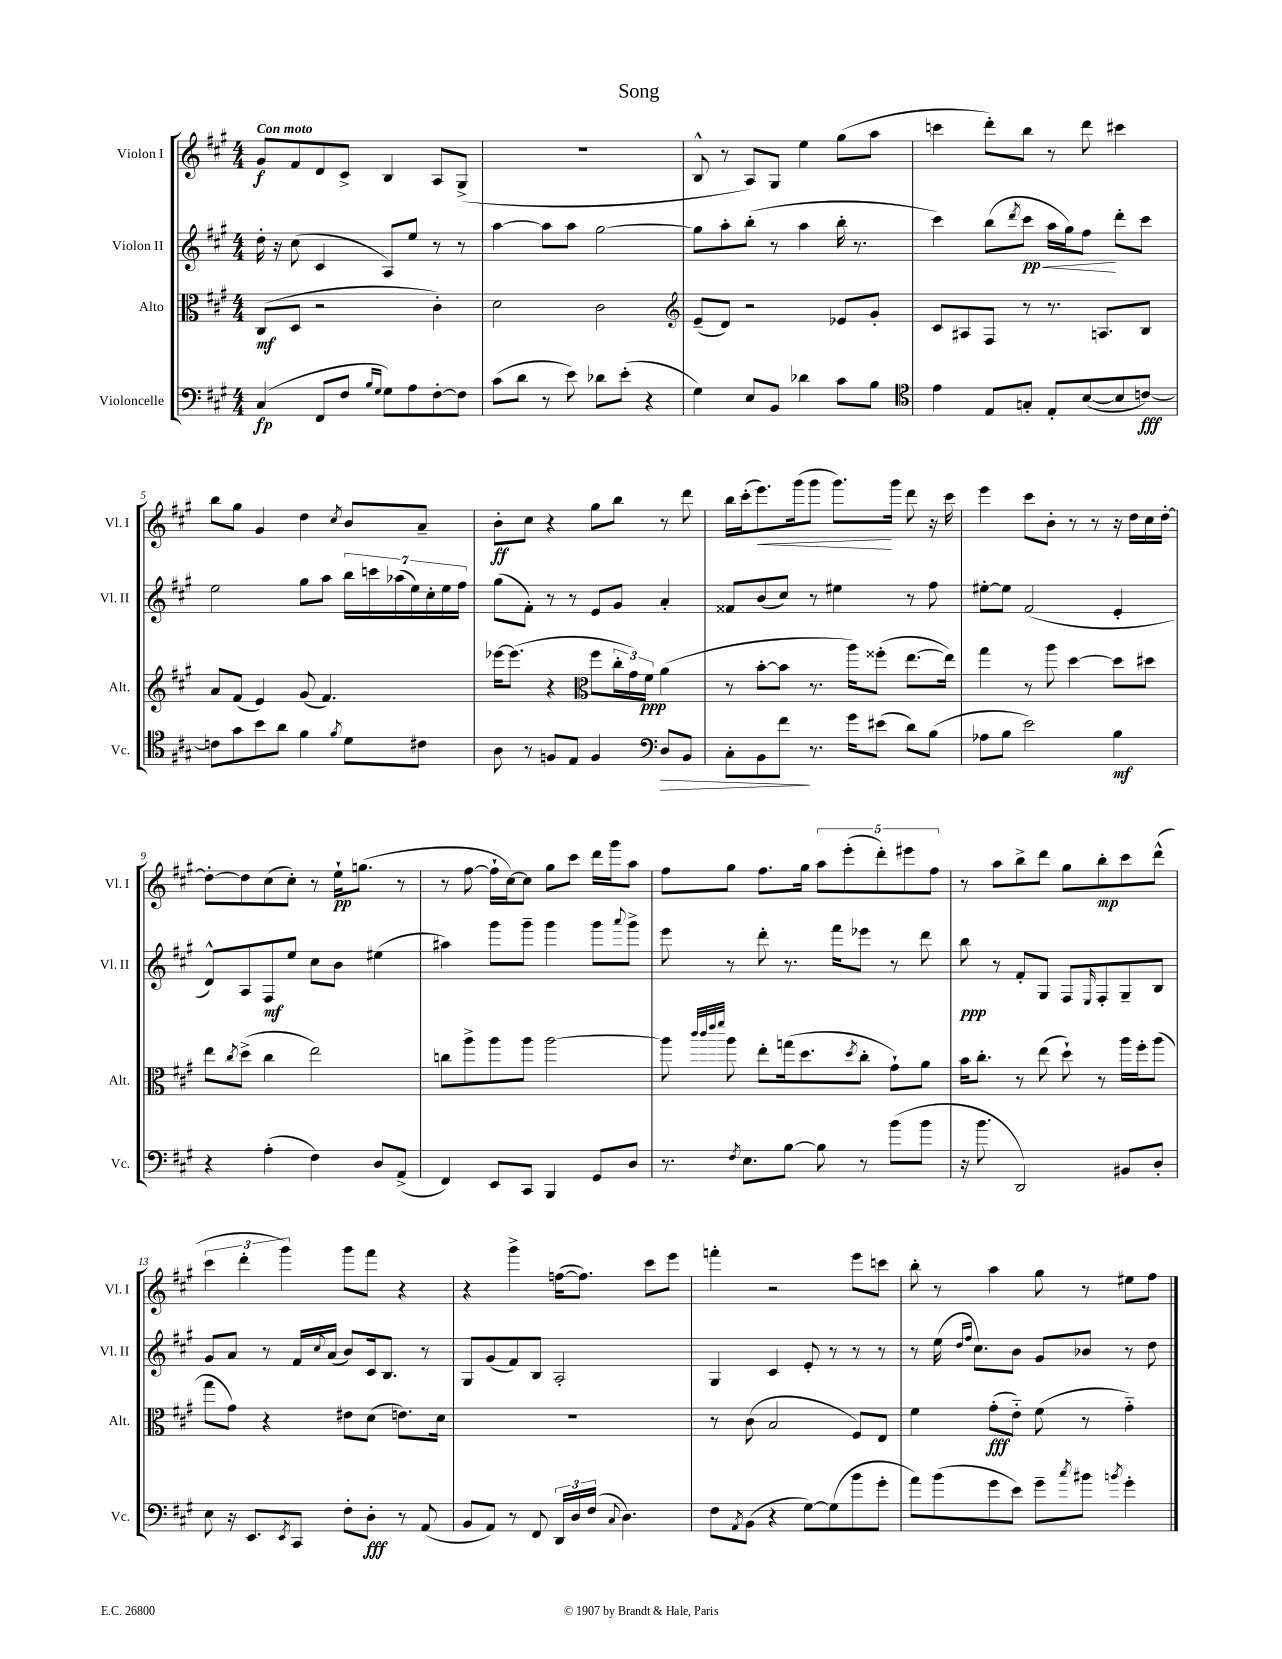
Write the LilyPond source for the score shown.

\header { title = "Song" }
<<
\new StaffGroup <<
\new Staff = "s0" \with { instrumentName = "Violon I" shortInstrumentName = "Vl. I" } {
    \clef treble \key a \major \numericTimeSignature \time 4/4 \tempo "Con moto"
    gis'8\f fis'8 d'8 cis'8-> b4 a8 gis8->( |
    R1 |
    b8-^ r8 a8) gis8 e''4 gis''8( a''8 |
    c'''4 d'''8-.) b''8 r8 d'''8 cis'''4 |
    b''8 gis''8 gis'4 d''4 \acciaccatura { cis''8 } b'8 a'8-- |
    b'8-.\ff cis''8 r4 gis''8 b''8 r8 d'''8 |
    b''16 cis'''16-.( e'''8.\<) gis'''16( gis'''8 gis'''8.\!) gis'''16 d'''8 r16 cis'''16 |
    e'''4 cis'''8 b'8-. r8 r8 r16 d''16 cis''16 d''16~-. |
    d''8~-. d''8 cis''8( cis''8-.) r8 e''16-!\pp g''8.( r8 |
    r8 fis''8~ fis''16-! cis''16~) cis''8 gis''8 cis'''8 d'''16 gis'''16 a''8 |
    fis''8 gis''8 fis''8. gis''16 \tuplet 5/4 { a''8 e'''8-.( d'''8-.) eis'''8 fis''8 } |
    r8 a''8 b''8-> d'''8 gis''8 b''8-.\mp cis'''8 d'''8-^( |
    \tuplet 3/2 { cis'''4 d'''4-. gis'''4) } gis'''8 fis'''8 r4 |
    r4 gis'''4-> f''16~( f''8.) cis'''8 e'''8 |
    f'''4-. r2 e'''8 c'''8 |
    b''8-. r8 a''4 gis''8 r8 eis''8 fis''8 \bar "|." |
}
\new Staff = "s1" \with { instrumentName = "Violon II" shortInstrumentName = "Vl. II" } {
    \clef treble \key a \major \numericTimeSignature \time 4/4
    d''16-. r16 cis''8( cis'4 a8) e''8 r8 r8 |
    a''4~ a''8 a''8 gis''2~ |
    gis''8 a''8-. b''8-.( r8 a''4 b''16-. r8. |
    cis'''4) b''8( \acciaccatura { d'''8 } cis'''8\pp\< a''16 gis''16) fis''8\! d'''8-. cis'''8 |
    e''2 gis''8 a''8 \tuplet 7/4 { b''16 c'''16 aes''16( e''16) cis''16-. e''16 fis''16 } |
    gis''8( fis'8-.) r8 r8 e'8 gis'8 a'4-. |
    fisis'8 b'8( cis''8) r8 eis''4 r8 fis''8 |
    eis''8~-. eis''8 fis'2( e'4-. |
    d'8-^) a8 fis8\mf e''8 cis''8 b'8 eis''4( |
    ais''4) gis'''8 gis'''8-- gis'''4 gis'''8 \appoggiatura { a'''8 } gis'''8-> |
    e'''8 r8 d'''8-. r8. fis'''16 ees'''8 r8 d'''8 |
    b''8\ppp r8 fis'8-. gis8 fis8 \grace { e16 } fis8-. gis8-- b8 |
    gis'8 a'8 r8 fis'16 \appoggiatura { cis''8 } a'16( b'8) cis'16 b8. r8 |
    gis8 gis'8( fis'8) b8 a2-. |
    gis4 cis'4 e'8-. r8 r8 r8 |
    r8 e''16( \grace { d''16 fis''16 } cis''8.) b'8 gis'8 bes'8 r8 d''8 \bar "|." |
}
\new Staff = "s2" \with { instrumentName = "Alto" shortInstrumentName = "Alt." } {
    \clef alto \key a \major \numericTimeSignature \time 4/4
    cis8\mf( d8 r2 cis'4-.) |
    d'2 cis'2 |
    \clef treble e'8--( d'8) r2 ees'8 gis'8-. |
    cis'8 ais8 fis8 r8 r8. a8. b8 |
    a'8 fis'8( e'4) gis'8( fis'4.) |
    ees'''16~ ees'''8.( r4 \clef alto fis''8 \tuplet 3/2 { cis''16-. gis'16) fis'16\ppp } a'4( |
    r8 b'8~-. b'8 r8. a''16) fisis''8-.( e''8.~ e''16) |
    gis''4 r8 a''8 d''4~ d''8 dis''8 |
    e''8 \acciaccatura { cis''8 } d''8->( cis''4 e''2) |
    c''8 a''8-> a''8 a''8 a''2~ |
    a''8 \grace { cis'''32 cis'''32 e'''32 fis'''32 } a''8 e''8-. g''16( d''8. \acciaccatura { d''8 } cis''8-. gis'8-!) a'8 |
    b'16 cis''8.-. r8 e''8( d''8-!) r8 a''16 fis''16-. a''8( |
    gis''8 gis'8) r4 eis'8 d'8( e'8.) d'16 |
    R1 |
    r8 cis'8( b2 fis8) e8 |
    fis'4 gis'8-.\fff( e'8-_) fis'8( r8 gis'4-_) \bar "|." |
}
\new Staff = "s3" \with { instrumentName = "Violoncelle" shortInstrumentName = "Vc." } {
    \clef bass \key a \major \numericTimeSignature \time 4/4
    cis4\fp( fis,8 fis8 \grace { b16 gis16 } gis8) a8 fis8~-. fis8 |
    cis'8( d'8 r8 e'8) des'8 e'8-.( r4 |
    gis4) e8 b,8 des'4 cis'8 b8 |
    \clef tenor e'4 e8 g8-. e8-. b8~( b8 c'8~\fff) |
    c'8 gis'8 b'8 a'8 fis'4 \acciaccatura { fis'8 } d'8 cis'8 |
    a8 r8 f8 e8 f4 \clef bass d8\> b,8 |
    cis8-. b,8 fis'8\! r8. gis'16 eis'8( d'8) b8( |
    aes8 b8 e'2) b4\mf |
    r4 a4-.( fis4) d8 a,8->( |
    fis,4) e,8 cis,8 b,,4 gis,8 d8 |
    r8. \acciaccatura { fis8 } e8. b8~ b8 r8 b'8( b'8 |
    r16 b'8. d,2) bis,8 d8-. |
    e8 r16 e,8. \acciaccatura { e,8 } cis,8 fis8-. d8-.\fff r8 a,8( |
    b,8 a,8) r8 fis,8 \tuplet 3/2 { d,16 d16 fis16( } \appoggiatura { cis8 } d4.) |
    fis8 \acciaccatura { a,8 } b,8( r4 gis8~) gis8( b'8 gis'8-. |
    a'8) b'8( gis'8 e'8) gis'8-- \acciaccatura { cis''8 } bis'8 \acciaccatura { b'8 } gis'4-. \bar "|." |
}
>>
>>
